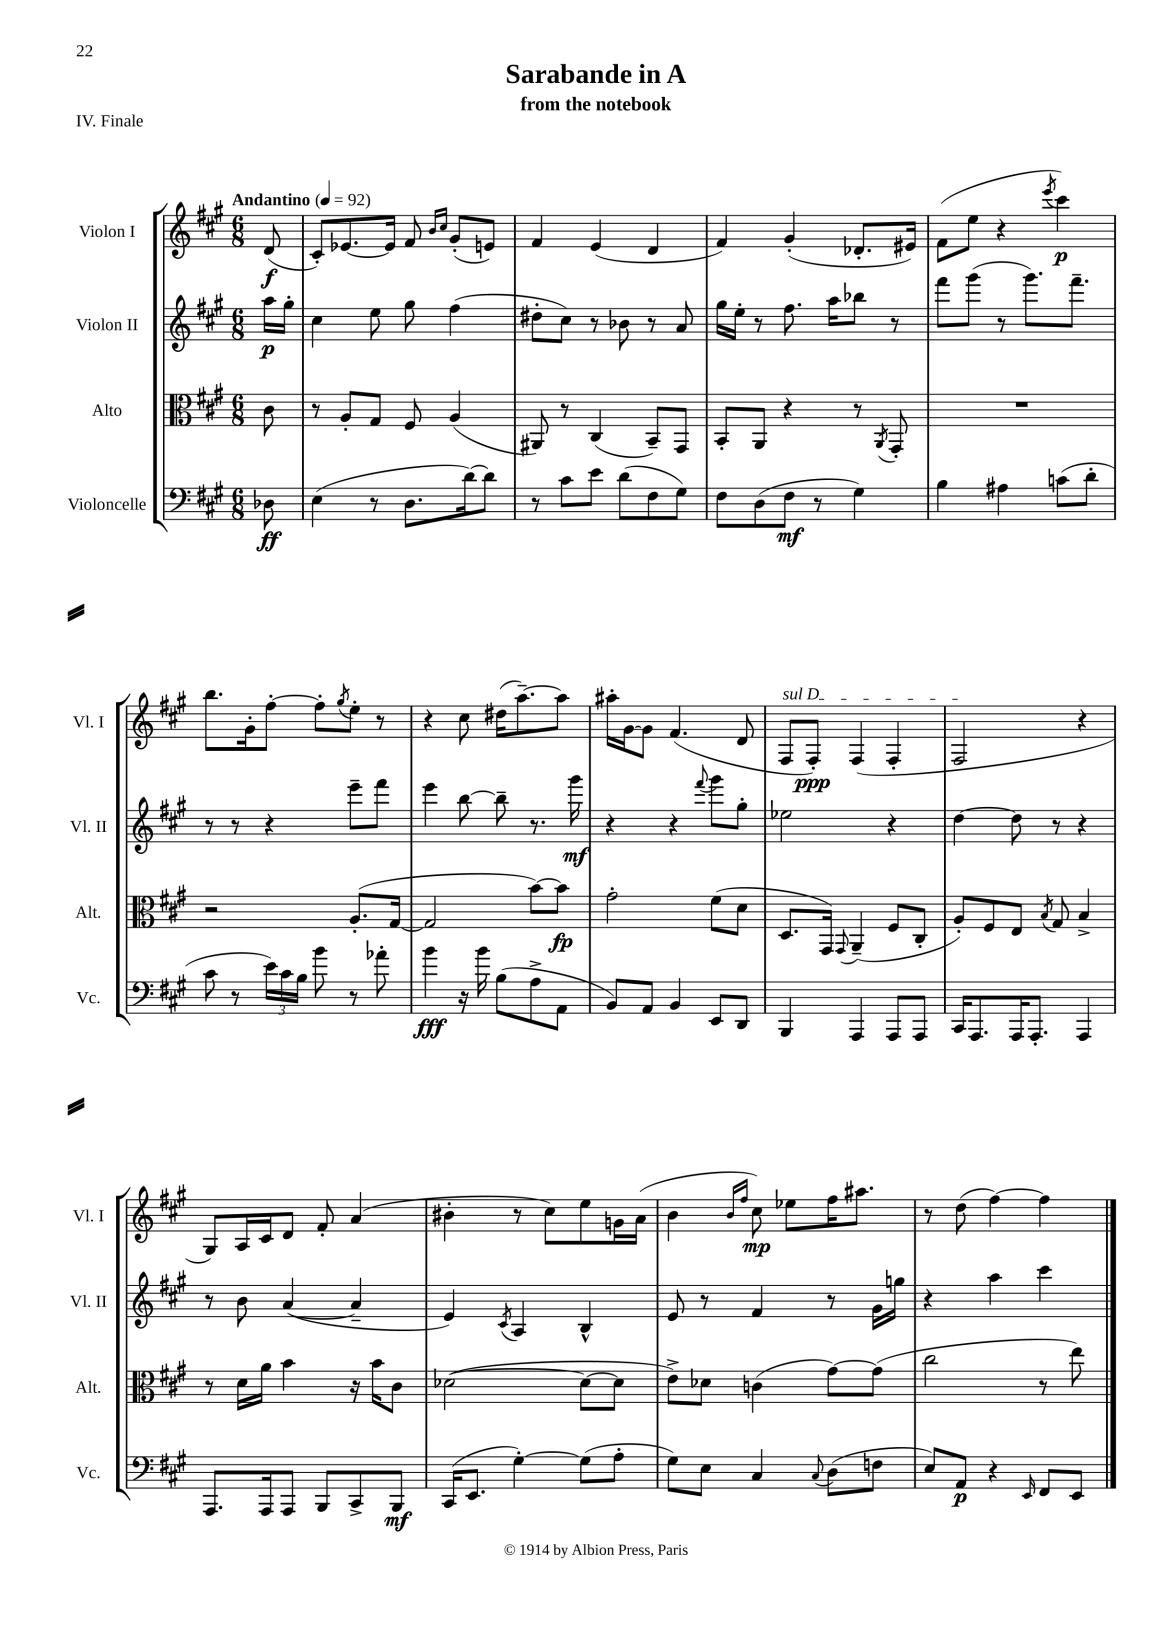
\header { title = "Sarabande in A" subtitle = "from the notebook" piece = "IV. Finale" }
<<
\new StaffGroup <<
\new Staff = "s0" \with { instrumentName = "Violon I" shortInstrumentName = "Vl. I" } {
    \clef treble \key a \major \numericTimeSignature \time 6/8 \partial 8 \tempo "Andantino" 4 = 92
    d'8\f( |
    cis'8-.) ees'8.~ ees'16 fis'8 \grace { b'16 cis''16 } gis'8-.( e'8) |
    fis'4 e'4( d'4 |
    fis'4) gis'4-.( des'8.-. eis'16) |
    fis'8( e''8 r4 \acciaccatura { e'''8 } cis'''4\p) |
    b''8. gis'16-. fis''8~-. fis''8-. \acciaccatura { gis''8 } e''8-. r8 |
    r4 cis''8 dis''16( a''8.~--) a''8 |
    ais''16-. gis'16~ gis'8 fis'4.( d'8 |
    \once \override TextSpanner.bound-details.left.text = \markup { \italic "sul D" } fis8\startTextSpan fis8-.\ppp) fis4( fis4-. |
    fis2\stopTextSpan r4 |
    gis8) a16 cis'16 d'8 fis'8-. a'4( |
    bis'4-. r8 cis''8) e''8 g'16 a'16( |
    b'4 \grace { b'16 fis''16 } cis''8\mp) ees''8 fis''16 ais''8. |
    r8 d''8( fis''4~) fis''4 \bar "|." |
}
\new Staff = "s1" \with { instrumentName = "Violon II" shortInstrumentName = "Vl. II" } {
    \clef treble \key a \major \numericTimeSignature \time 6/8 \partial 8
    a''16\p gis''16-. |
    cis''4 e''8 gis''8 fis''4( |
    dis''8-. cis''8) r8 bes'8 r8 a'8 |
    gis''16 e''16-. r8 fis''8. a''16 bes''8 r8 |
    fis'''8 gis'''8( r8 gis'''8.) fis'''8.-- |
    r8 r8 r4 e'''8-- fis'''8 |
    e'''4 b''8~ b''8-- r8. gis'''16\mf |
    r4 r4 \appoggiatura { fis'''8 } gis'''8 gis''8-. |
    ees''2 r4 |
    d''4~ d''8 r8 r4 |
    r8 b'8 a'4~( a'4-- |
    e'4) \acciaccatura { cis'8 } a4 b4-^ |
    e'8 r8 fis'4 r8 gis'16 g''16 |
    r4 a''4 cis'''4 \bar "|." |
}
\new Staff = "s2" \with { instrumentName = "Alto" shortInstrumentName = "Alt." } {
    \clef alto \key a \major \numericTimeSignature \time 6/8 \partial 8
    cis'8 |
    r8 a8-. gis8 fis8 a4( |
    ais,8) r8 cis4( b,8--) gis,8 |
    b,8-. a,8 r4 r8 \acciaccatura { a,8 } gis,8-. |
    R2. |
    r2 a8.-.( gis16~ |
    gis2 b'8~) b'8\fp |
    gis'2-. fis'8( d'8 |
    d8. gis,16) \appoggiatura { gis,8 } a,4--( fis8 cis8-. |
    a8-.) fis8 e8 \acciaccatura { b8 } gis8 b4-> |
    r8 d'16 a'16 b'4 r16 b'16 cis'8 |
    des'2~( des'8~ des'8 |
    e'8->) des'8 c'4( gis'8~) gis'8( |
    cis''2 r8 e''8) \bar "|." |
}
\new Staff = "s3" \with { instrumentName = "Violoncelle" shortInstrumentName = "Vc." } {
    \clef bass \key a \major \numericTimeSignature \time 6/8 \partial 8
    des8\ff |
    e4( r8 d8. d'16~) d'8 |
    r8 cis'8 e'8 d'8( fis8 gis8) |
    fis8 d8( fis8\mf r8 gis4) |
    b4 ais4 c'8( d'8-. |
    cis'8 r8 \tuplet 3/2 { e'16) cis'16 b16 } b'8 r8 aes'8-. |
    b'4\fff r16 b'16 b8( a8-> a,8 |
    b,8) a,8 b,4 e,8 d,8 |
    b,,4 a,,4 a,,8 a,,8 |
    cis,16 a,,8. a,,16 a,,8.-. a,,4 |
    a,,8. a,,16 a,,8 b,,8 cis,8-> b,,8\mf |
    cis,16( e,8. gis4~-.) gis8( a8-. |
    gis8) e8 cis4 \appoggiatura { cis8 } d8( f8 |
    e8) a,8\p r4 \grace { e,16 } fis,8 e,8 \bar "|." |
}
>>
>>
\layout { \context { \Score \remove "Bar_number_engraver" } }
